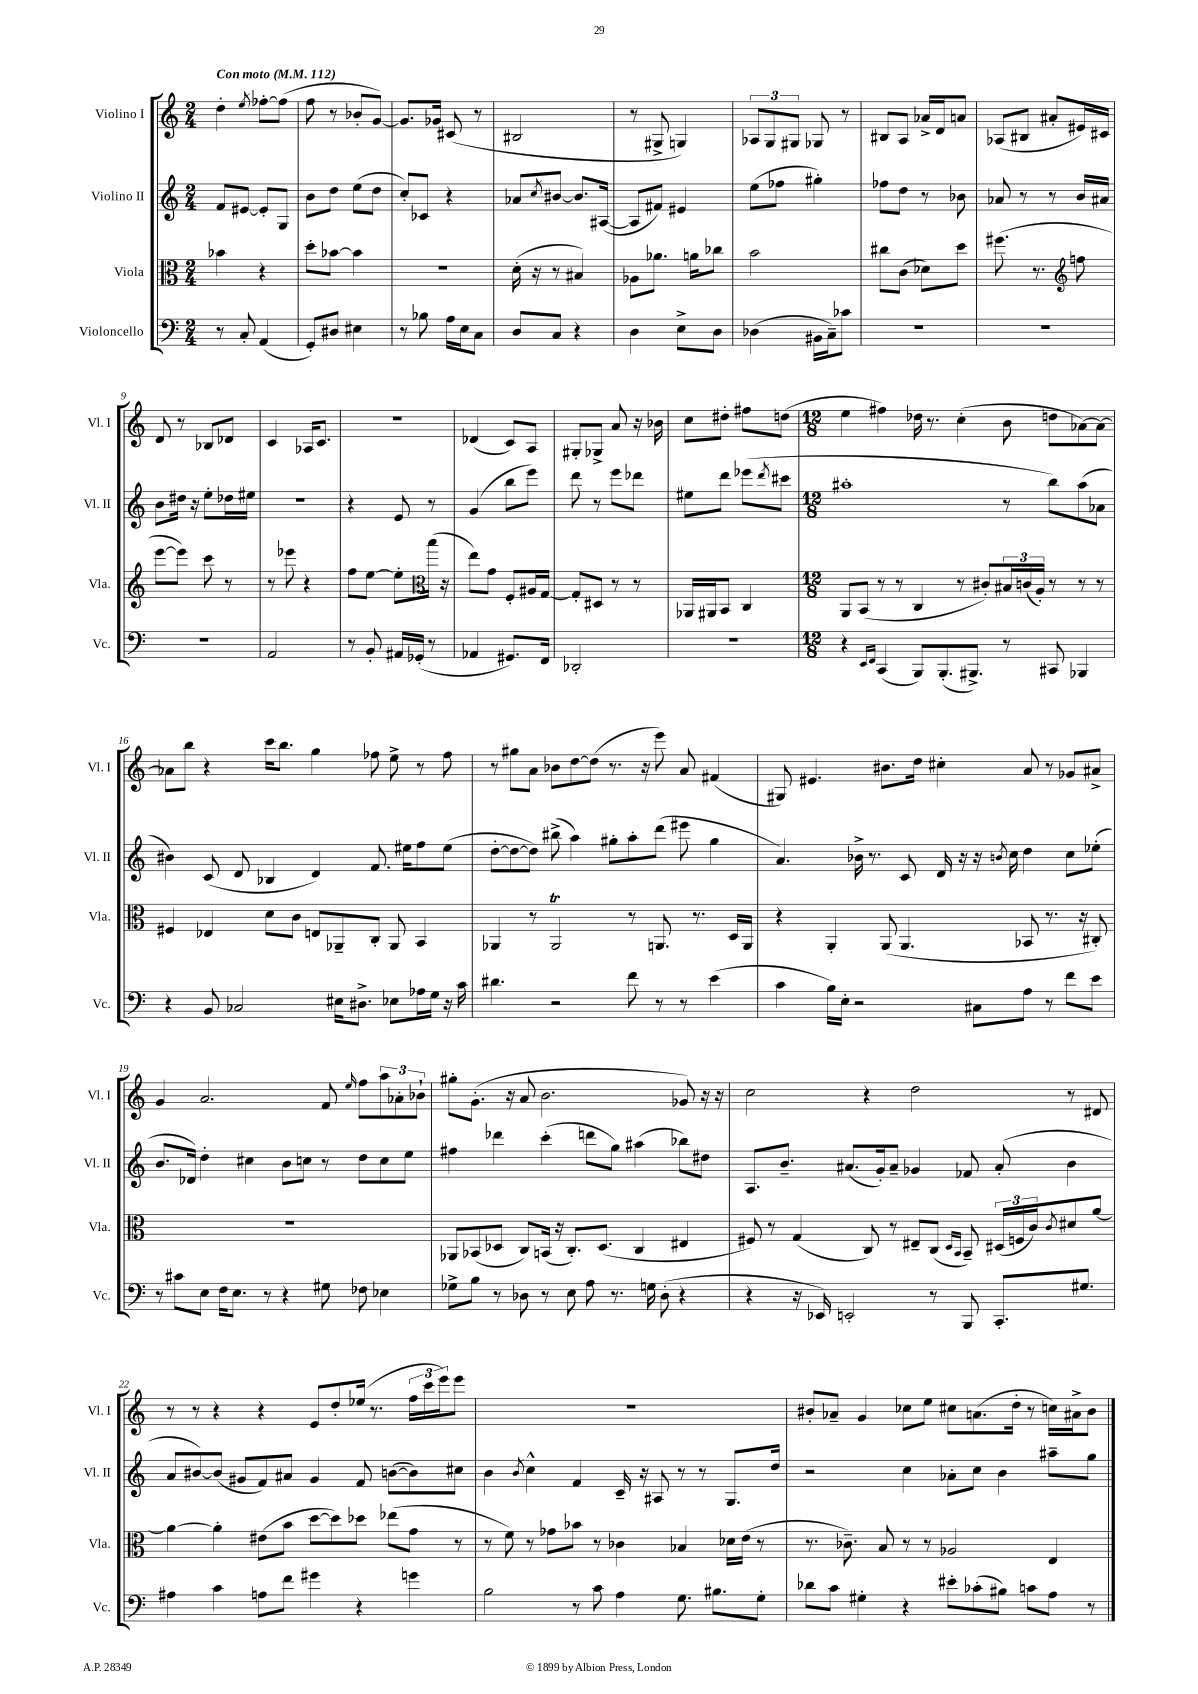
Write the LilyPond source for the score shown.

<<
\new StaffGroup <<
\new Staff = "s0" \with { instrumentName = "Violino I" shortInstrumentName = "Vl. I" } {
    \clef treble \key c \major \numericTimeSignature \time 2/4 \tempo "Con moto" 4 = 112
    d''4-. \acciaccatura { e''8 } fes''8~-. fes''8( |
    f''8 r8 bes'8-. g'8~) |
    g'8. ges'16 cis'8( r8 |
    bis2 |
    r8 gis8-> g4) |
    \tuplet 3/2 { aes8 g8 gis8 } ges8 r8 |
    bis8 a8 aes'16-> d'16 a'8 |
    aes8( bis8 ais'8-. eis'16) cis'16 |
    d'8 r8 bes8 des'8 |
    c'4 aes16 c'8. |
    R2 |
    des'4( c'8) a8 |
    gis8-. ges8-> a'8 r16 bes'16 |
    c''8 dis''8-. fis''8 d''8( |
    \numericTimeSignature \time 12/8 e''4 fis''4) des''16 r8. c''4-.( b'8 d''8 aes'8~) aes'8~ |
    aes'8 b''8 r4 c'''16 b''8. g''4 fes''8 e''8-> r8 fes''8 |
    r8 gis''8 a'8 bes'8 d''8~ d''8( r8. r16 e'''8) a'8 fis'4( |
    gis8) eis'4. bis'8. d''16 cis''4-. a'8 r8 ges'8 ais'8-> |
    g'4 a'2. f'8 \grace { e''16 } f''8 \tuplet 3/2 { a''8 aes'8-. bes'8-! } |
    gis''8-. g'8.-.( r16 a'8 b'2. ges'8) r16 r16 |
    c''2 r4 d''2 r8 dis'8 |
    r8 r8 r4 r4 e'8 d''8-. ees''16( r8. \tuplet 3/2 { f''16 c'''16 e'''16) } e'''8 |
    R1. |
    bis'8-. aes'8-- g'4 ces''8 e''8 cis''8 a'8.( d''16-. r8 c''16) ais'16-> bis'8 \bar "|." |
}
\new Staff = "s1" \with { instrumentName = "Violino II" shortInstrumentName = "Vl. II" } {
    \clef treble \key c \major \numericTimeSignature \time 2/4
    f'8 eis'8~ eis'8-. g8 |
    b'8 d''8 e''8( d''8 |
    c''8-.) ces'8 r4 |
    aes'8 \acciaccatura { c''8 } bis'8~ bis'8. ais16~( |
    ais8 fis'8) eis'4 |
    e''8( fes''8 gis''4-.) |
    fes''8 d''8 r8 bes'8 |
    aes'8 r8 r8 b'16 ais'16 |
    b'8 dis''16 r16 e''8-. des''16 eis''16 |
    r2 |
    r4 e'8 r8 |
    g'4( b''8 e'''8) |
    d'''8 r8 e'''8 des'''8 |
    eis''8 d'''8 ees'''8( \acciaccatura { d'''8 } cis'''8 |
    \numericTimeSignature \time 12/8 ais''1-. r8 b''8) ais''8( aes'8 |
    bis'4) c'8( d'8 bes4 d'4) f'8. eis''16 f''8 eis''8( |
    d''8~-. d''8~ d''8) bis''8->( a''4) gis''8-. a''8-. d'''8( eis'''8 gis''4 |
    a'4.) bes'16-> r8. c'8 d'16 r16 r16 \acciaccatura { b'8 } c''16 d''4 c''8 ees''8-.( |
    b'8. des'16) d''4-. cis''4 b'8 c''8 r8 d''8 c''8 e''8 |
    fis''4 des'''4 c'''4-.( d'''8 g''8) ais''4( bes''8) dis''8 |
    a8. b'8.-- ais'8.( g'16-.) ais'8-- ges'4 fes'8 ais'8-.( b'4 |
    a'8 bis'8~) bis'8( gis'8 f'8) ais'8 gis'4 f'8 b'8~( b'8) cis''8 |
    b'4 \acciaccatura { b'8 } c''4-^ f'4 c'16-- r16 ais8 r8 r8 g8. d''16 |
    r2 c''4 aes'8-. c''8 b'4 ais''8-- g''8 \bar "|." |
}
\new Staff = "s2" \with { instrumentName = "Viola" shortInstrumentName = "Vla." } {
    \clef alto \key c \major \numericTimeSignature \time 2/4
    bes'4 r4 |
    d''8-. bes'8~ bes'4 |
    R2 |
    d'16-.( r16 r8 bis4) |
    aes8 aes'8. a'16 ces''8 |
    b'2 |
    cis''8 c'8( des'8) d''8 |
    fis''8.( r8. f''8 |
    \clef treble e'''8~ e'''8) c'''8 r8 |
    r8 ees'''8 r4 |
    f''8 e''8~ e''8-. b''16( r16 |
    \clef alto e''8) g'8 f8-. ais16 g16~ |
    g8-. dis8 r8 r8 |
    aes,16 ais,16 b,8 c4 |
    \numericTimeSignature \time 12/8 a,8 b,8( r8 r8 c4 r8 cis'8-.) \tuplet 3/2 { bis16 c'16( a16-.) } r8 r8 r8 |
    fis4 ees4 d'8 c'8 e8 aes,8-- c8-. aes,8 b,4 |
    aes,4 r8 aes,2\trill r8 a,8. r8. d16 a,16 |
    r4 a,4-. a,8( a,4. bes,8 r8. r16 cis8-.) |
    R1. |
    aes,8 bes,8( des8 c8) b,16( r16 c8.-.) des8.( c4 eis4 |
    fis8) r8 g4( c8) r8 eis8-- c8( \grace { d16 b,16 } b,8--) \tuplet 3/2 { dis16( f16 c'16) } \acciaccatura { c'8 } dis'8 a'8~ |
    a'4~ a'4-. eis'8( b'8 d''8~ d''8) des''8 ees''8( g'8 r8 |
    r8 f'8) r8 ges'8 bes'8 r8 ces'4 bes4 des'16 e'16( r8 |
    r8. ces'8.--) b8 r8 r8 aes2 e4 \bar "|." |
}
\new Staff = "s3" \with { instrumentName = "Violoncello" shortInstrumentName = "Vc." } {
    \clef bass \key c \major \numericTimeSignature \time 2/4
    r8 c8-. a,4( |
    g,8-.) dis8 eis4 |
    r8 bes8 a16 e16 c8 |
    d8 c8 r4 |
    d4 e8-> d8 |
    des4( bis,16 c16--) ces'8 |
    R2 |
    R2 |
    R2 |
    a,2 |
    r8 b,8-. ais,16 ges,16-.( r8 |
    aes,4 gis,8.) f,16 |
    des,2-. |
    r2 |
    \numericTimeSignature \time 12/8 r4 \grace { e,16 f,16 } c,4( b,,8) b,,8.-.( bis,,8.->) r8 cis,8 bes,,4 |
    r4 b,8 ces2 eis16 dis8.-> ees8 aes16 g16 r16 c'16 |
    dis'4. r2 f'8 r8 r8 e'4( |
    c'4 b16) e16-. r2 cis8 a8 r8 f'8 e'8 |
    r8 cis'8 e8 f16 e8. r8 r4 gis8 fes8 ees4 |
    ges8-> b8 r8 des8 r8 e8 a8 r8. g16 des8-.( r4 |
    r4 r16 ees,16) e,2-. r8 b,,8 c,8.-. gis8. |
    ais4 c'4 a8 f'8 gis'4 r4 g'4 |
    b2 r8 c'8 a4 g8. bis8. g8-. |
    des'8 c'8 gis4-. r4 eis'8-. ces'8-.( bis8) c'8 a8 r8 \bar "|." |
}
>>
>>
